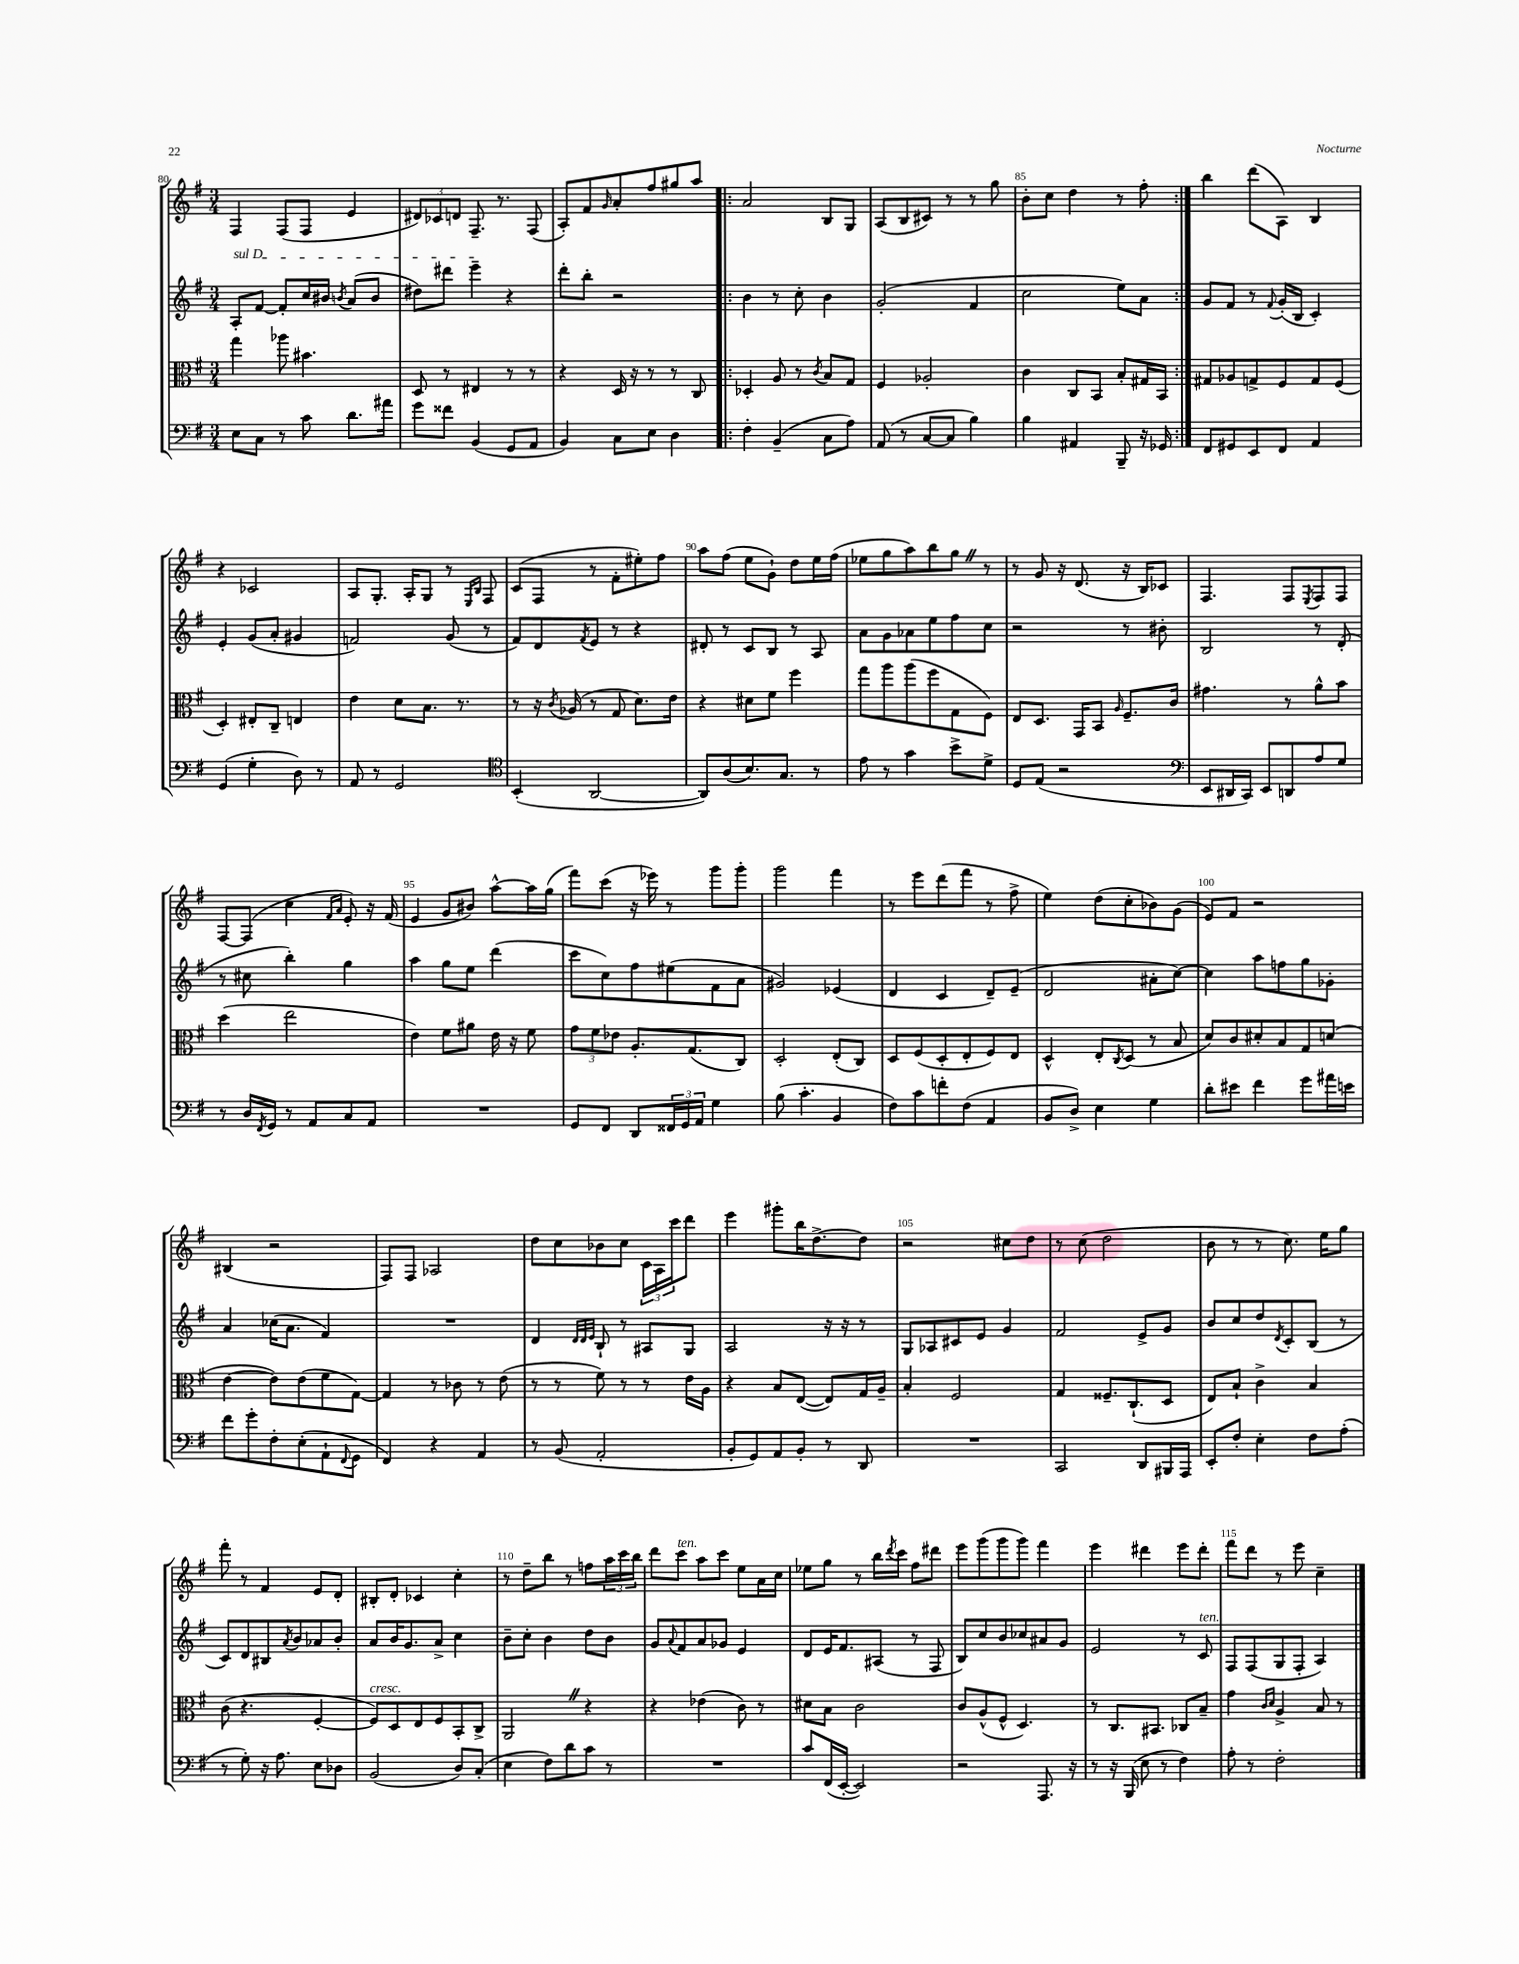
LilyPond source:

<<
\new StaffGroup <<
\new Staff = "s0" {
    \clef treble \key g \major \numericTimeSignature \time 3/4
    fis4 fis8( fis8 e'4 |
    \tuplet 3/2 { dis'8) ces'8 d'8 } fis8.-- r8. fis8( |
    a8-.) fis'8 \grace { g'16 } a'8-. fis''8 gis''8 a''8 |
    \repeat volta 2 { a'2 b8 g8 |
    a8( b8 cis'8) r8 r8 g''8 |
    b'8-. c''8 d''4 r8 fis''8-. | }
    b''4 d'''8( a8) b4 |
    r4 ces'2 |
    a8 g8.-. a16-. g8 r8 \grace { e16 b16 } fis8 |
    c'8( fis8 r8 fis'8-. eis''8-.) fis''8 |
    a''8 fis''8( e''8 g'8-!) d''8 e''16 fis''16( |
    ees''8 g''8 a''8) b''8 g''8 \once \override BreathingSign.text = \markup { \musicglyph "scripts.caesura.straight" } \breathe r8 |
    r8 g'8 r16 d'8.( r16 b16) ces'8 |
    fis4. fis8 \acciaccatura { e8 } fis8 fis8 |
    fis8~ fis8( c''4 \grace { fis'16 a'16 } e'8-.) r16 fis'16( |
    e'4 g'8 bis'8) a''8~-^ a''16 g''16( |
    fis'''8) c'''8( r16 ees'''16) r8 g'''8 g'''8-. |
    g'''2 fis'''4 |
    r8 e'''8 d'''8( fis'''8 r8 fis''8-> |
    e''4) d''8( c''8-. bes'8) g'8( |
    e'8) fis'8 r2 |
    bis4( r2 |
    fis8) fis8 aes2 |
    d''8 c''8 bes'8 c''8 \tuplet 3/2 { c'16 a16 c'''16 } d'''8 |
    e'''4 gis'''8-. b''16 d''8.~-> d''8 |
    r2 cis''8 d''8 |
    r8 c''8( d''2 |
    b'8 r8 r8 c''8.) e''16 g''8 |
    fis'''8-. r8 fis'4 e'8 d'8-. |
    bis8-. d'8-. ces'4 c''4-. |
    r8 d''8-- b''8 r8 f''8 \tuplet 3/2 { a''16 c'''16 b''16 } |
    d'''8 c'''8^\markup { \italic "ten." } a''8 c'''8 e''8 a'16 c''16 |
    ees''8 g''8 r8 b''16 \acciaccatura { d'''8 } c'''16 fis''8 dis'''8 |
    e'''8 g'''8( g'''8 g'''8) fis'''4 |
    e'''4 dis'''4 e'''8 dis'''8-. |
    fis'''8 d'''8 r8 e'''8 c''4-- \bar "|." |
}
\new Staff = "s1" {
    \clef treble \key g \major \numericTimeSignature \time 3/4
    \once \override TextSpanner.bound-details.left.text = \markup { \italic "sul D" } a8-.\startTextSpan fis'8~ fis'8-. c''16 bis'16 \acciaccatura { b'8 } a'8( b'8 |
    dis''8) dis'''8 e'''4--\stopTextSpan r4 |
    d'''8-. b''8-. r2 |
    \repeat volta 2 { b'4 r8 c''8-. b'4 |
    g'2-.( fis'4 |
    c''2 e''8) a'8 | }
    g'8 fis'8 r8 \appoggiatura { fis'8 } g'16-.( b16 c'4-.) |
    e'4-. g'8( a'8-. gis'4 |
    f'2) g'8( r8 |
    fis'8) d'8 \acciaccatura { fis'8 } e'8 r8 r4 |
    dis'8-. r8 c'8 b8 r8 a8 |
    a'8 g'8 aes'8 e''8 fis''8 c''8 |
    r2 r8 bis'8-. |
    b2 r8 d'8-.( |
    r8 cis''8 b''4-.) g''4 |
    a''4 g''8 e''8 d'''4( |
    c'''8 c''8) fis''8 eis''8( fis'8 a'8 |
    gis'2) ees'4( |
    d'4 c'4 d'8--) e'8--( |
    d'2 ais'8-. c''8~) |
    c''4 a''8 f''8 g''8 ges'8-. |
    a'4 ces''16( a'8. fis'4) |
    R2. |
    d'4 \grace { d'32 d'32 e'32 } b8-! r8 ais8 g8 |
    a2 r16 r16 r8 |
    g8 aes8 cis'8 e'8 g'4 |
    fis'2 e'8-> g'8 |
    b'8 c''8 d''8 \acciaccatura { d'8 } c'8-. b8( r8 |
    c'8) d'8 bis8 \acciaccatura { a'8 } b'8 aes'8 b'8-. |
    a'8 b'16 g'8. a'8-> c''4 |
    b'8-- c''8-. b'4 d''8 b'8 |
    g'8 \appoggiatura { a'8 } fis'8 a'8 ges'8 e'4 |
    d'8 e'16 fis'8. ais8( r8 fis8 |
    b8) c''8 b'8 ces''8 ais'8 g'8 |
    e'2 r8 c'8^\markup { \italic "ten." } |
    fis8 fis8( g8 fis8-. a4) \bar "|." |
}
\new Staff = "s2" {
    \clef alto \key g \major \numericTimeSignature \time 3/4
    g''4 aes''8 bis'4. |
    d8 r8 eis4 r8 r8 |
    r4 d16 r16 r8 r8 c8 |
    \repeat volta 2 { des4-. a8 r8 \acciaccatura { c'8 } b8 g8 |
    fis4 aes2-. |
    c'4 c8 b,8 b8-. gis16 b,16 | }
    gis8 aes8 g8-> fis8 g8 fis8( |
    d4-.) eis8-. c8-- e4 |
    e'4 d'8 b8. r8. |
    r8 r16 \acciaccatura { c'8 } aes16( r8 g8 d'8.) e'16 |
    r4 dis'8 fis'8 fis''4 |
    g''8 a''8 a''8( fis''8 g8 fis8) |
    e8 d8. g,16 b,8 \grace { a16 } fis8.-- c'16 |
    gis'4. r8 a'8-^ b'8 |
    d''4( e''2 |
    e'4) fis'8 ais'8 e'16 r16 fis'8 |
    \tuplet 3/2 { g'8 fis'8 ees'8 } a8.-. g8.( c8) |
    d2-. e8-.( c8) |
    d8 fis8( d8-. e8-. fis8) e8 |
    d4-^ e8-. \acciaccatura { c8 } d8( r8 b8 |
    d'8) c'8 dis'8-. b8 g8 d'8( |
    e'4~ e'8) e'8( fis'8 g8~) |
    g4 r8 ces'8 r8 e'8( |
    r8 r8 fis'8) r8 r8 e'16 a16 |
    r4 b8 e8~( e8) g16 a16-- |
    b4-. fis2 |
    g4 fisis8.-- c8.-!( d8 |
    e8) b8-! c'4-> b4 |
    c'8( r4. fis4~-. |
    fis8^\markup { \italic "cresc." }) d8 e8 fis8 b,8-. c8-> |
    a,2 \once \override BreathingSign.text = \markup { \musicglyph "scripts.caesura.straight" } \breathe r4 |
    r4 ees'4( c'8) r8 |
    dis'8 b8 c'2 |
    c'8 a8-^( fis8-^ d4.) |
    r8 c8. bis,8. ces8 b8-- |
    g'4 \grace { c'16 d'16 } a4-> b8 r8 \bar "|." |
}
\new Staff = "s3" {
    \clef bass \key g \major \numericTimeSignature \time 3/4
    e8 c8 r8 c'8 d'8. ais'16 |
    g'8 fisis'8 b,4( g,8 a,8 |
    b,4) c8 e8 d4 |
    \repeat volta 2 { fis4-. b,4--( c8 a8) |
    a,8( r8 c8~ c8 b4) |
    b4 ais,4 b,,8-- r16 ges,16 | }
    fis,8 gis,8 e,8 fis,8 a,4 |
    g,4( g4-. d8) r8 |
    a,8 r8 g,2 |
    \clef tenor b,4-.( a,2~ |
    a,8) a8( b8.) g8. r8 |
    e'8 r8 g'4 b'8-> d'8-> |
    d8 e8( r2 |
    \clef bass e,8 dis,16 c,16) e,8 d,8 a8 g8 |
    r8 d16 \acciaccatura { fis,8 } g,16 r8 a,8 c8 a,8 |
    R2. |
    g,8 fis,8 d,8 \tuplet 3/2 { fisis,16 g,16 a,16 } g4 |
    b8( c'4.-. b,4 |
    fis8) c'8 f'8-. fis8( a,4 |
    b,8 d8->) e4 g4 |
    d'8-. eis'8 fis'4 g'8 ais'16 e'16 |
    fis'8 g'8-. fis8-. e8-.( a,8-! \appoggiatura { fis,8 } g,8 |
    fis,4) r4 a,4 |
    r8 b,8( a,2-. |
    b,8-. g,8) a,8 b,8-. r8 d,8 |
    R2. |
    c,2 d,8 bis,,16 a,,16 |
    e,8-. fis8-. e4-. fis8 a8-.( |
    r8 g8-.) r16 a8. e8 des8 |
    b,2( d8) c8-.( |
    e4 fis8) d'8 c'8 r8 |
    R2. |
    c'8 fis,16( e,16~-. e,2) |
    r2 a,,8. r16 |
    r8 r16 b,,16( e8 r8 fis4) |
    a8-. r8 fis2-. \bar "|." |
}
>>
>>
\layout { \context { \Score currentBarNumber = #80 \override BarNumber.break-visibility = ##(#f #t #t) barNumberVisibility = #(every-nth-bar-number-visible 5) } }
